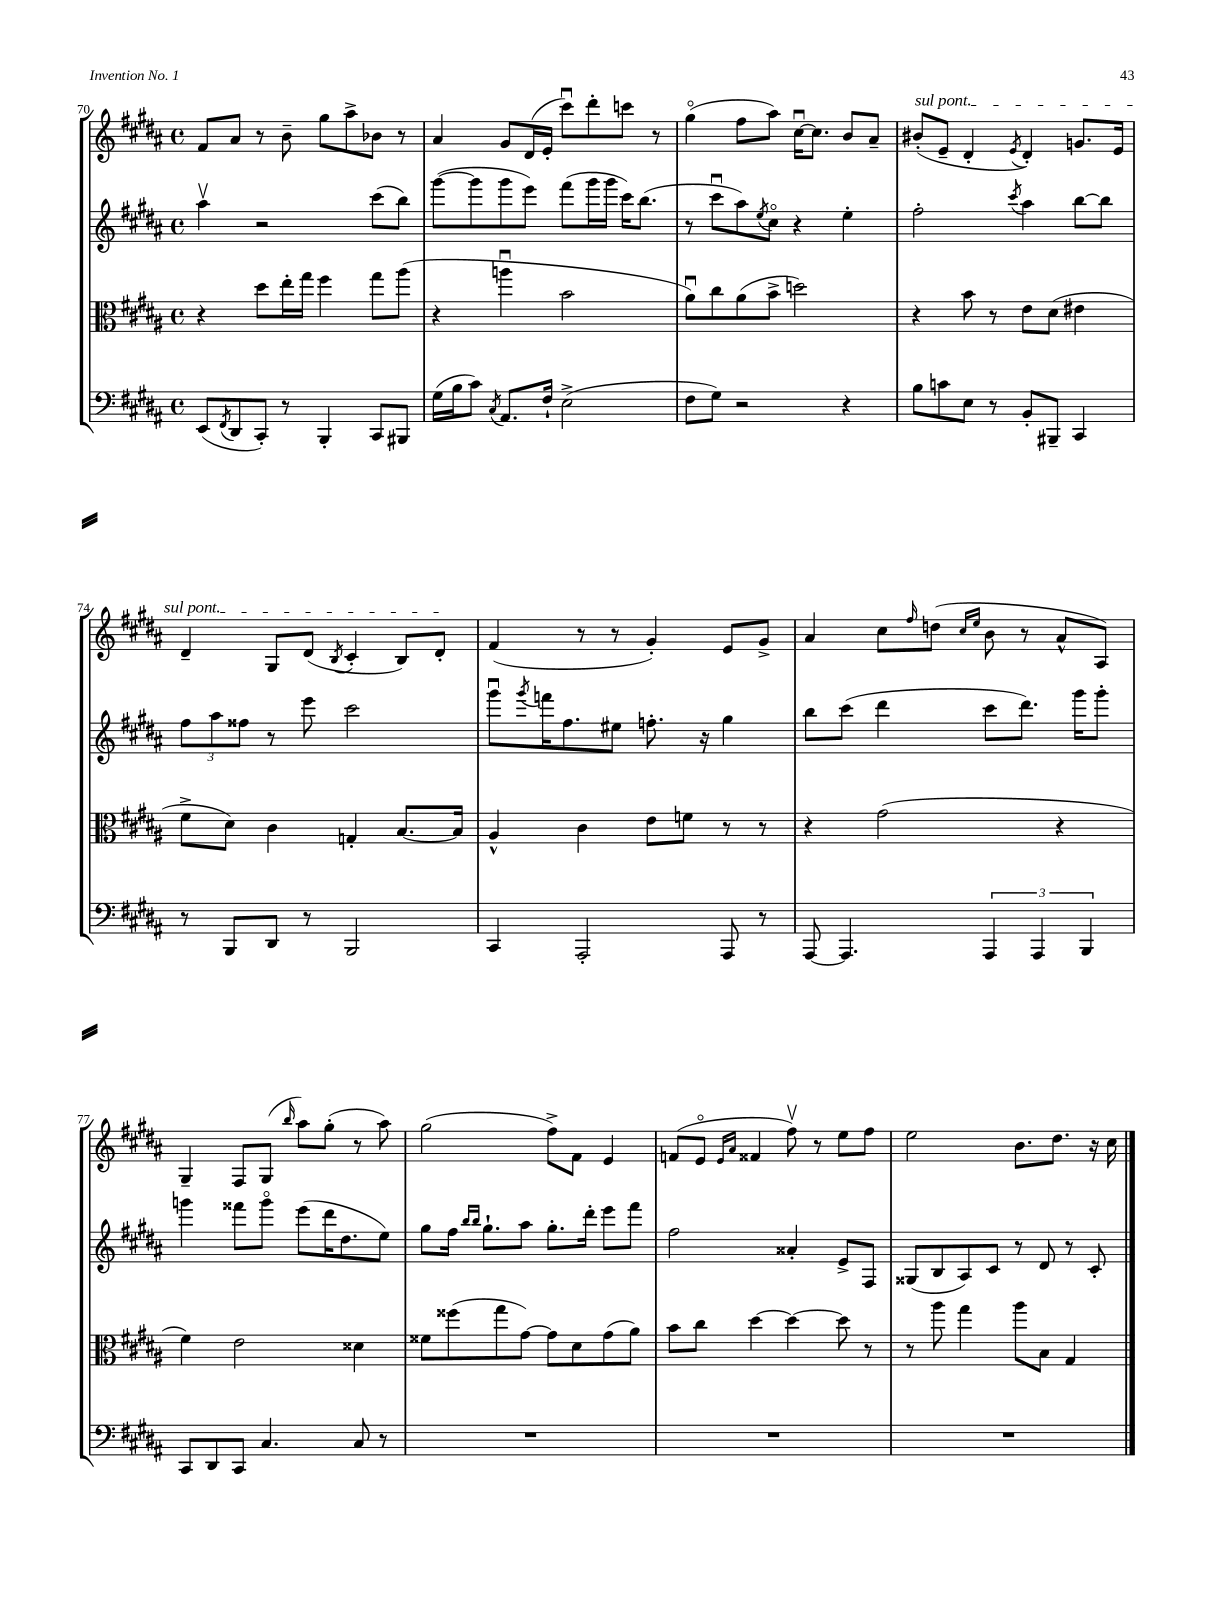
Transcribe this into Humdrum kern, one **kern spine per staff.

**kern	**kern	**kern	**kern
*part4	*part3	*part2	*part1
*staff4	*staff3	*staff2	*staff1
*clefF4	*clefC3	*clefG2	*clefG2
*k[f#c#g#d#a#]	*k[f#c#g#d#a#]	*k[f#c#g#d#a#]	*k[f#c#g#d#a#]
*M4/4	*M4/4	*M4/4	*M4/4
*met(c)	*met(c)	*met(c)	*met(c)
=70	=70	=70	=70
(8EE/L	4r	4aa#v\	8f#/L
8qFF#/	.	.	.
8DD#/	.	.	8a#/J
8CC#'/J)	8dd#\L	2r	8r
8r	16ee'\L	.	8b~\
.	16gg#\JJ	.	.
4BBB'/	4ff#\	.	8gg#\L
.	.	.	8aa#^\
8CC#/L	8gg#\L	(8ccc#\L	8b-X\J
8BBB#X/J	(8aa#\J	8bb\J)	8r
=71	=71	=71	=71
(16G#\LL	4r	([8ggg#\L	4a#/
16B\J	.	.	.
8c#\J)	.	8ggg#\]	.
8qC#/	.	.	.
8.AA#/L	4aanu\	8ggg#\	8g#/L
.	.	8eee\J)	(16d#/L
16F#`/Jk	.	.	16e'/JJ
(2E^\	2b\	(8fff#\L	8ccc#u\L)
.	.	16ggg#\L	8ddd#'\
.	.	16ggg#\JJ	.
.	.	16ccc#\KL)	8cccn\J
.	.	(8.bb\J	.
.	.	.	8r
=72	=72	=72	=72
8F#\L	8a#u\L)	8r	(4gg#\
8G#\J)	8cc#\	8ccc#u\L	.
2r	(8a#\	8aa#\)	8ff#\L
.	.	8qee/	.
.	8b^\J	8cc#\J	8aa#\J)
.	2ddn\)	4r	[16cc#u\KL
.	.	.	8.cc#\J]
4r	.	4ee'\	8b/L
.	.	.	8a#~/J
=73	=73	=73	=73
!	!	!	!LO:TX:a:i:t=sul pont.
8B\L	4r	2ff#'\	(8b#X'/L
8cn\	.	.	8e~/J
8E\J	8b\	.	4d#'/
8r	8r	.	.
.	.	8qccc#/	8qe/
8BB'/L	8e\L	4aa#\	4d#'/)
8BBB#X~/J	(8d#\J	.	.
4CC#/	4e#X\	[8bb\L	8.gn/L
.	.	8bb\J]	.
.	.	.	16e/Jk
!!LO:LB:g=z
=74	=74	=74	=74
8r	8f#^\L	12ff#\L	4d#~/
.	.	12aa#\	.
8BBB/L	8d#\J)	.	.
.	.	12ff##X\J	.
8DD#/J	4c#\	8r	8G#/L
8r	.	8eee\	(8d#/J
.	.	.	8qB/
2BBB/	4Gn'/	2ccc#\	4c#'/
.	[8.B/L	.	8B/L)
.	.	.	8d#'/J
.	16B/Jk]	.	.
=75	=75	=75	=75
4CC#/	4A#^^/	8ggg#u\L	(4f#/
.	.	8qggg#/	.
.	.	16fffn\K	.
.	.	8.ff#\	.
2AAA#'/	4c#\	.	8r
.	.	8ee#X\J	8r
.	8e\L	8.ffn'\	4g#'/)
.	8fn\J	.	.
.	.	16r	.
8AAA#/	8r	4gg#\	8e/L
8r	8r	.	8g#^/J
=76	=76	=76	=76
[8AAA#/	4r	8bb\L	4a#/
4.AAA#/]	.	(8ccc#\J	.
.	(2g#\	4ddd#\	8cc#\L
.	.	.	16qqff#/
.	.	.	(8ddn\J
.	.	.	16qqcc#/LL
.	.	.	16qqee/JJ
6AAA#/	.	8ccc#\L	8b\
.	.	8.ddd#\J)	8r
6AAA#/	.	.	.
.	4r	.	8a#^^/L
.	.	16ggg#\KL	.
6BBB/	.	.	.
.	.	8ggg#'\J	8A#/J)
!!LO:LB:g=z
=77	=77	=77	=77
8CC#/L	4f#\)	4gggn\	4G#~/
8DD#/	.	.	.
8CC#/J	2e\	8fff##X\L	8F#/L
4.C#/	.	8ggg\J	(8G#/J
.	.	.	16qqbb/
.	.	(8eee\L	8aa#\L)
.	.	16ddd#\K	(8gg#'\J
.	.	8.dd#\	.
8C#/	4d##X\	.	8r
8r	.	8ee\J)	8aa#\)
=78	=78	=78	=78
1r	8f##X\L	8gg#\L	(2gg#\
.	(8ff##X\	16ff#\Jk	.
.	.	16qqbb/LL	.
.	.	16qqbb/JJ	.
.	.	8.gg#`\L	.
.	8gg#\	.	.
.	[8g#\J)	8aa#\J	.
.	8g#\L]	8.gg#'\L	8ff#^\L)
.	8d#\	.	8f#\J
.	.	16ddd#'\Jk	.
.	(8g#\	8eee\L	4e/
.	8a#\J)	8fff#\J	.
=79	=79	=79	=79
1r	8b\L	2ff#\	(8fn/L
.	8cc#\J	.	8e/J
.	.	.	16qqe/LL
.	.	.	16qqa#/JJ
.	[4dd#\	.	4f##X/
.	4dd#\_	4a##X'/	8ff#v\)
.	.	.	8r
.	8dd#\]	8e^/L	8ee\L
.	8r	8F#/J	8ff#\J
=80	=80	=80	=80
1r	8r	(8G##X/L	2ee\
.	8aa#\	8B/	.
.	4gg#\	8A#/)	.
.	.	8c#/J	.
.	8aa#\L	8r	8.b\L
.	8B\J	8d#/	.
.	.	.	8.dd#\J
.	4G#/	8r	.
.	.	8c#'/	16r
.	.	.	16cc#\
==	==	==	==
*-	*-	*-	*-
